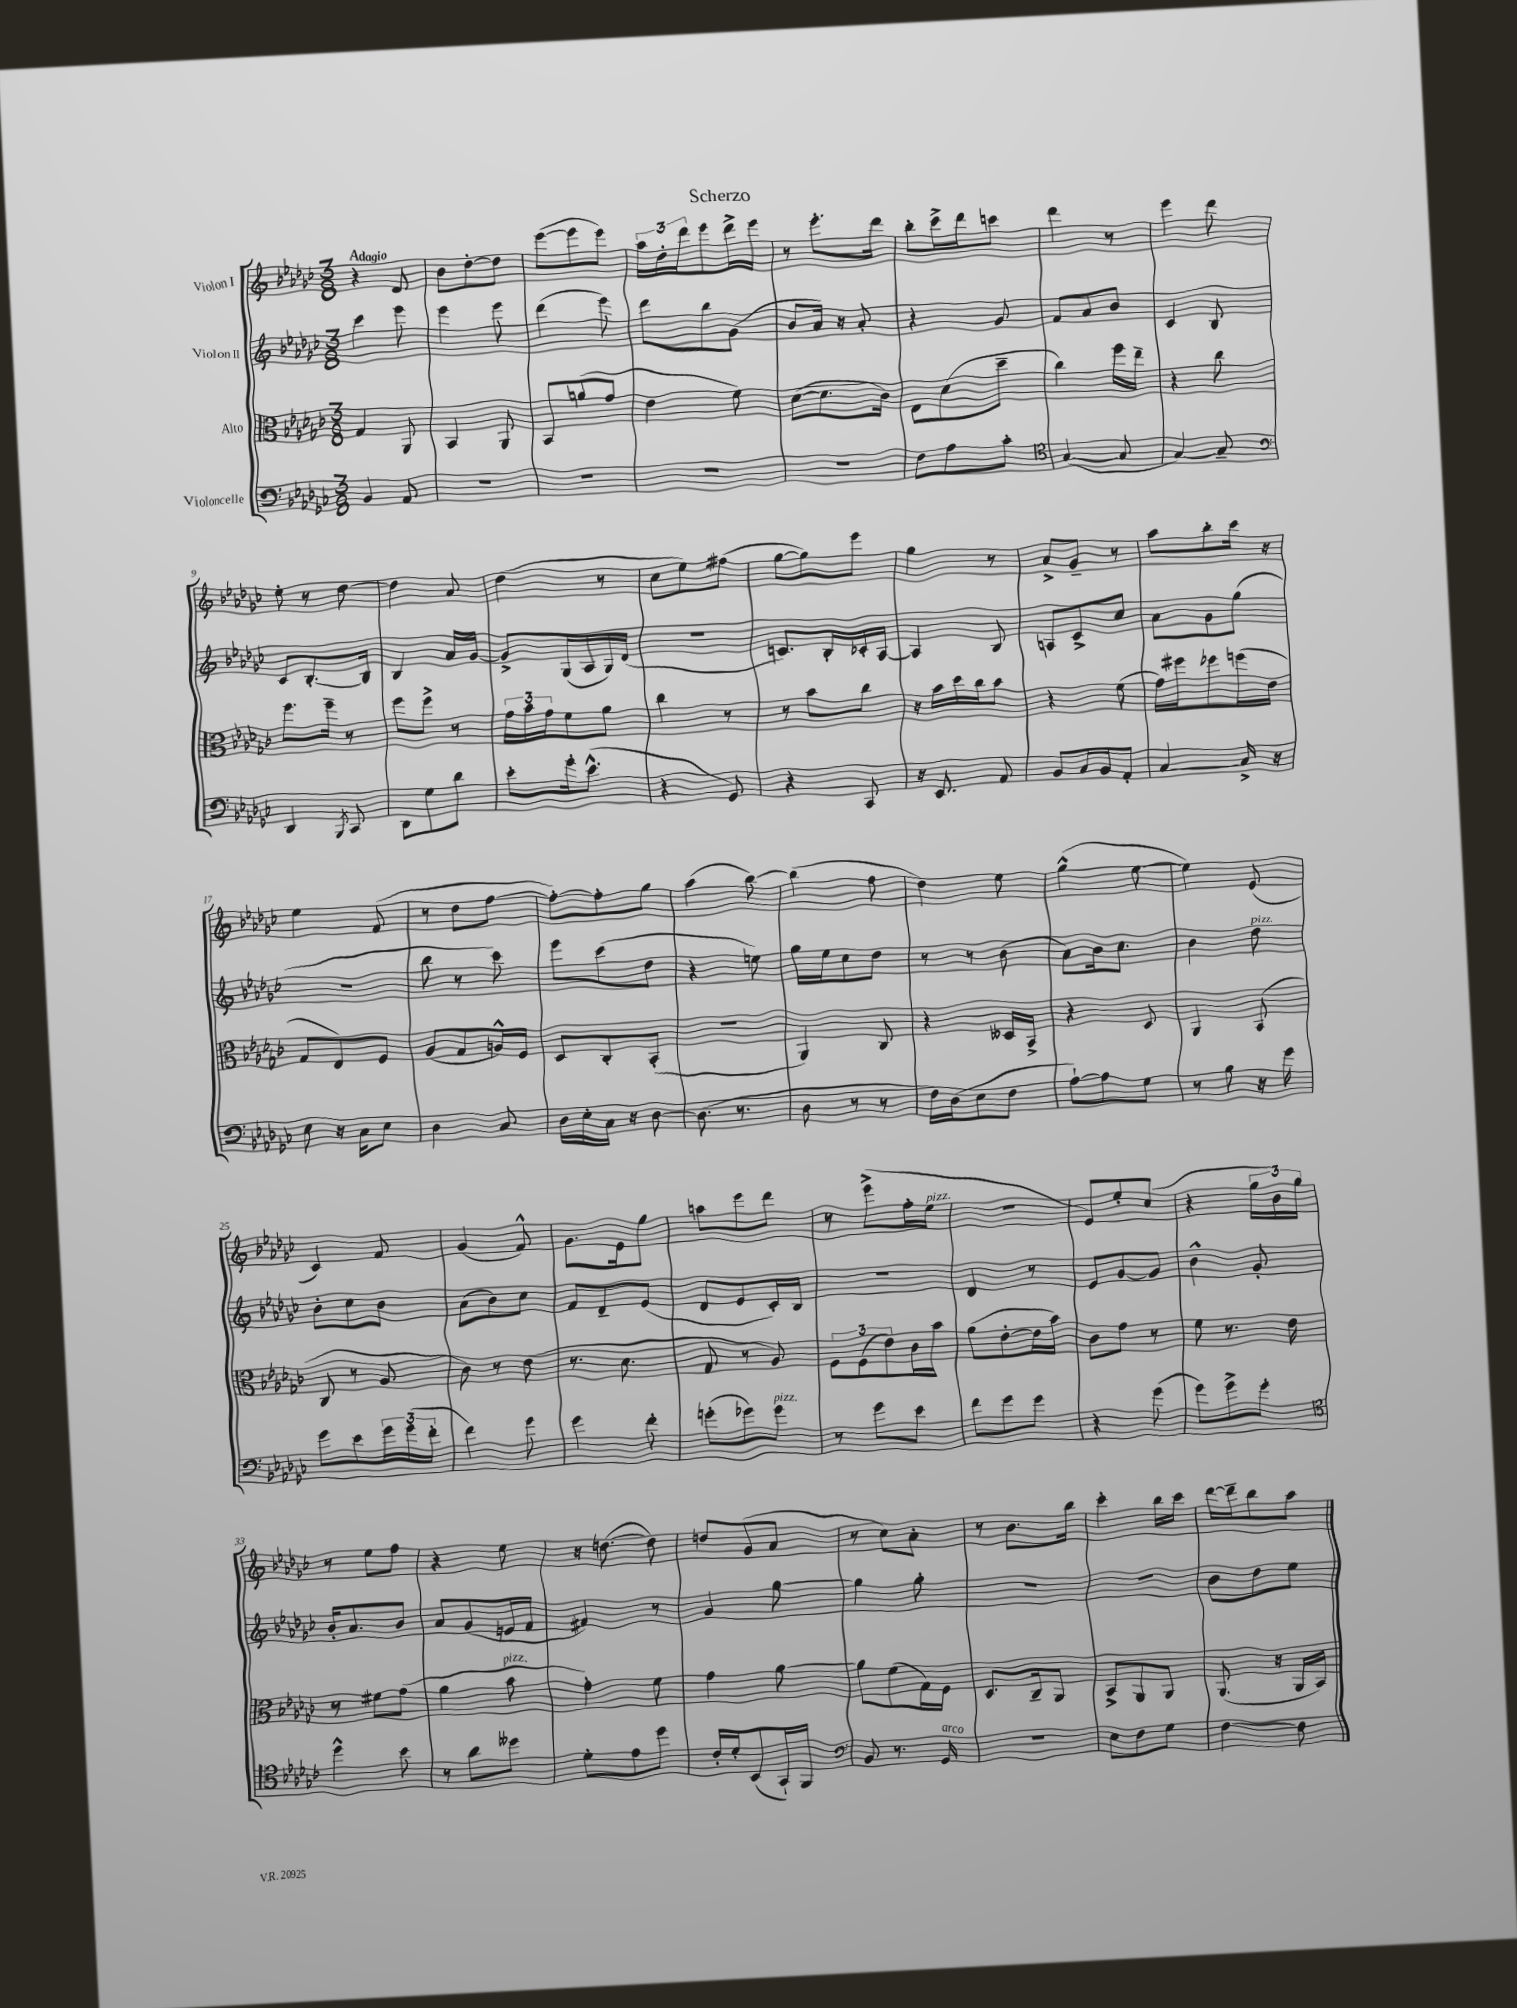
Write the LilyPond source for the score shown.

\header { title = "Scherzo" }
<<
\new StaffGroup <<
\new Staff = "s0" \with { instrumentName = "Violon I" } {
    \clef treble \key ges \major \numericTimeSignature \time 3/8 \tempo "Adagio"
    r4 des'8 |
    bes'8 des''8~-. des''8 |
    ees'''8~( ees'''8 ees'''8) |
    \tuplet 3/2 { aes''16 des''16-. des'''16 } ees'''8 des'''16-> ees'''16 |
    r8 ees'''8.-. des'''16 |
    bes''8-. ces'''16-> des'''16 c'''8 |
    des'''4 r8 |
    ees'''4 des'''8 |
    ees''8-. r8 des''8~ |
    des''4 aes'8 |
    des''4( r8 |
    ces''8 ees''8) fis''8( |
    ges''8~ ges''8) ees'''8 |
    ges''4 r8 |
    aes'8-> ges'8-- r8 |
    aes''8 bes''8-. ces'''16 r16 |
    ees''4 f'8( |
    r8 des''8 f''8~ |
    f''8~-.) f''8-. ges''8 |
    aes''4( bes''8~) |
    bes''4( f''8 |
    des''4) ees''8 |
    ges''4-^( ees''8~ |
    ees''4) ees'8( |
    ces'4) f'8 |
    ges'4( f'8-^) |
    ges'8. ees'16 ges''8 |
    a''8 ees'''8 des'''8 |
    r8 ees'''8->( f''16-. ees''16^\markup { \italic "pizz." } |
    R4. |
    ees'8) ees''8-. ces''8( |
    r4 \tuplet 3/2 { ges''16 bes'16) ges''16 } |
    r8 ees''8 f''8 |
    r4 ees''8 |
    r16 d''8.~( d''8) |
    d''8 ges'8( aes'8 |
    r8 ces''8) aes'8-. |
    r8 bes'8. bes''16 |
    ces'''4-. bes''16 ces'''16 |
    des'''16~ des'''16-- bes''8 aes''8 \bar "|." |
}
\new Staff = "s1" \with { instrumentName = "Violon II" } {
    \clef treble \key ges \major \numericTimeSignature \time 3/8
    ces'''4 ees'''8 |
    ees'''4 ees'''8 |
    des'''4( ees'''8) |
    des'''8 bes''8 ges'8( |
    bes'8 aes'16) r16 aes'8-. |
    r4 ges'8 |
    f'8 aes'8 bes'8 |
    ces'4 bes8 |
    ces'8 bes8.~-. bes16 |
    bes4 aes'16 ges'16~ |
    ges'8-> ges16( aes16 ges16) des'16( |
    R4. |
    c'8.) bes16-. ces'16-. aes16~ |
    aes4 bes8 |
    a8 ces'8-> ces''8 |
    aes'8 ges'8 ges''8( |
    R4. |
    bes''8 r8 ces'''8) |
    ees'''8 ces'''8( des''8 |
    r4 e''8) |
    ges''16 ees''16 ces''8 des''8 |
    r8 r8 bes'8( |
    aes'8) bes'16 ces''8. |
    bes'4 des''8^\markup { \italic "pizz." } |
    bes'8-. ces''8 bes'8 |
    aes'8( bes'8) ces''8 |
    f'8 des'8-- ees'8( |
    des'8 ees'8 ces'16-.) bes16 |
    R4. |
    des'4 r8 |
    ees'8 ges'8~ ges'8 |
    bes'4-^ ges'8-. |
    bes'16-. aes'8. bes'8 |
    aes'8 ges'8( e'16 f'16 |
    fis'4) r8 |
    ges'4 ges''8~ |
    ges''4 ges''8-. |
    R4. |
    R4. |
    bes'8 des''8 ees''8 \bar "|." |
}
\new Staff = "s2" \with { instrumentName = "Alto" } {
    \clef alto \key ges \major \numericTimeSignature \time 3/8
    ges4 aes,8 |
    bes,4 aes,8 |
    bes,8 a'8( ges'8 |
    ees'4 f'8) |
    des'8~( des'8. ces'16) |
    ees8 des'8( des''8-- |
    ces''4) f''16 ees''16-- |
    r4 ces''8 |
    f''8. f''16-- r8 |
    f''8 f''8-> r8 |
    \tuplet 3/2 { ges'16 bes'16 ges'16 } f'8 aes'8 |
    ces''4 r8 |
    r8 bes'8 ces''8 |
    r16 bes'16 des''16 ces''16 bes'8 |
    r4 f'8( |
    ges'16) fis''16 fes''8 f''16( ees'16 |
    ges8 ees8) f8 |
    aes8( ges8 a16-^) f16 |
    des8 ces8-. bes,8-.( |
    R4. |
    aes,4) ces8 |
    r4 deses16 bes,16-> |
    r4 des8 |
    aes,4 bes,8( |
    ces8 r8 aes8 |
    ces'8) r8 ees'8( |
    r8. des'8. |
    ges8 r8 aes8) |
    \tuplet 3/2 { f8 f8( ees'8) } ces'16 bes'16 |
    aes'8( ees'8~-. ees'16 bes'16) |
    ces'8 ges'8 r8 |
    f'8 r8. ees'16 |
    r8 fis'8 ges'8( |
    aes'4 bes'8^\markup { \italic "pizz." } |
    ges'4-.) f'8 |
    ges'4 aes'8~ |
    aes'8 f'8( ges16) f16 |
    des8. ces16-- aes,8 |
    bes,8-> aes,8 aes,8 |
    aes,8.( r16 aes,16 bes,16) \bar "|." |
}
\new Staff = "s3" \with { instrumentName = "Violoncelle" } {
    \clef bass \key ges \major \numericTimeSignature \time 3/8
    bes,4 aes,8 |
    R4. |
    R4. |
    R4. |
    R4. |
    f8 aes8 ces'8-. |
    \clef tenor ges4~( ges8 |
    ges4~) ges8-- |
    \clef bass des,4 \acciaccatura { bes,,8 } ces,8 |
    des,8 ges8 des'8 |
    ees'8-. ges'16-. ees'8.-^( |
    r4 ges,8) |
    r4 ces,8 |
    r16 ees,8. aes,8 |
    bes,8 ces16 bes,16 aes,8-. |
    ces4~ ces16-> r16 |
    ees8 r16 ces16 ees8 |
    des4 ces8 |
    des16 ees16-. ces16 r16 des8~ |
    des8.( r8. |
    des8 r8 r8 |
    f16) des16( ees8 f8 |
    aes8~-!) aes8 ges8 |
    r8 bes8 r16 ges'16 |
    ges'8 ees'8 \tuplet 3/2 { ges'16 ges'16( f'16-. } |
    f'4) ges'8 |
    ges'4 f'8-. |
    g'8-.( ges'8) ges'8^\markup { \italic "pizz." } |
    r8 ges'8 ees'8 |
    f'8 ges'8 ges'8 |
    r4 ges'8( |
    ges'8) ges'8-> ges'8-. |
    \clef tenor des''4-^ bes'8 |
    r8 aes'8 deses''8 |
    des'8-. ees'8 des''8 |
    ces'16-. des'16-. bes,8( ges,16-!) f,16 |
    \clef bass bes,8 r8. ges,16^\markup { \italic "arco" } |
    R4. |
    ees8 f8 ges8 |
    f4~ f8 \bar "|." |
}
>>
>>
